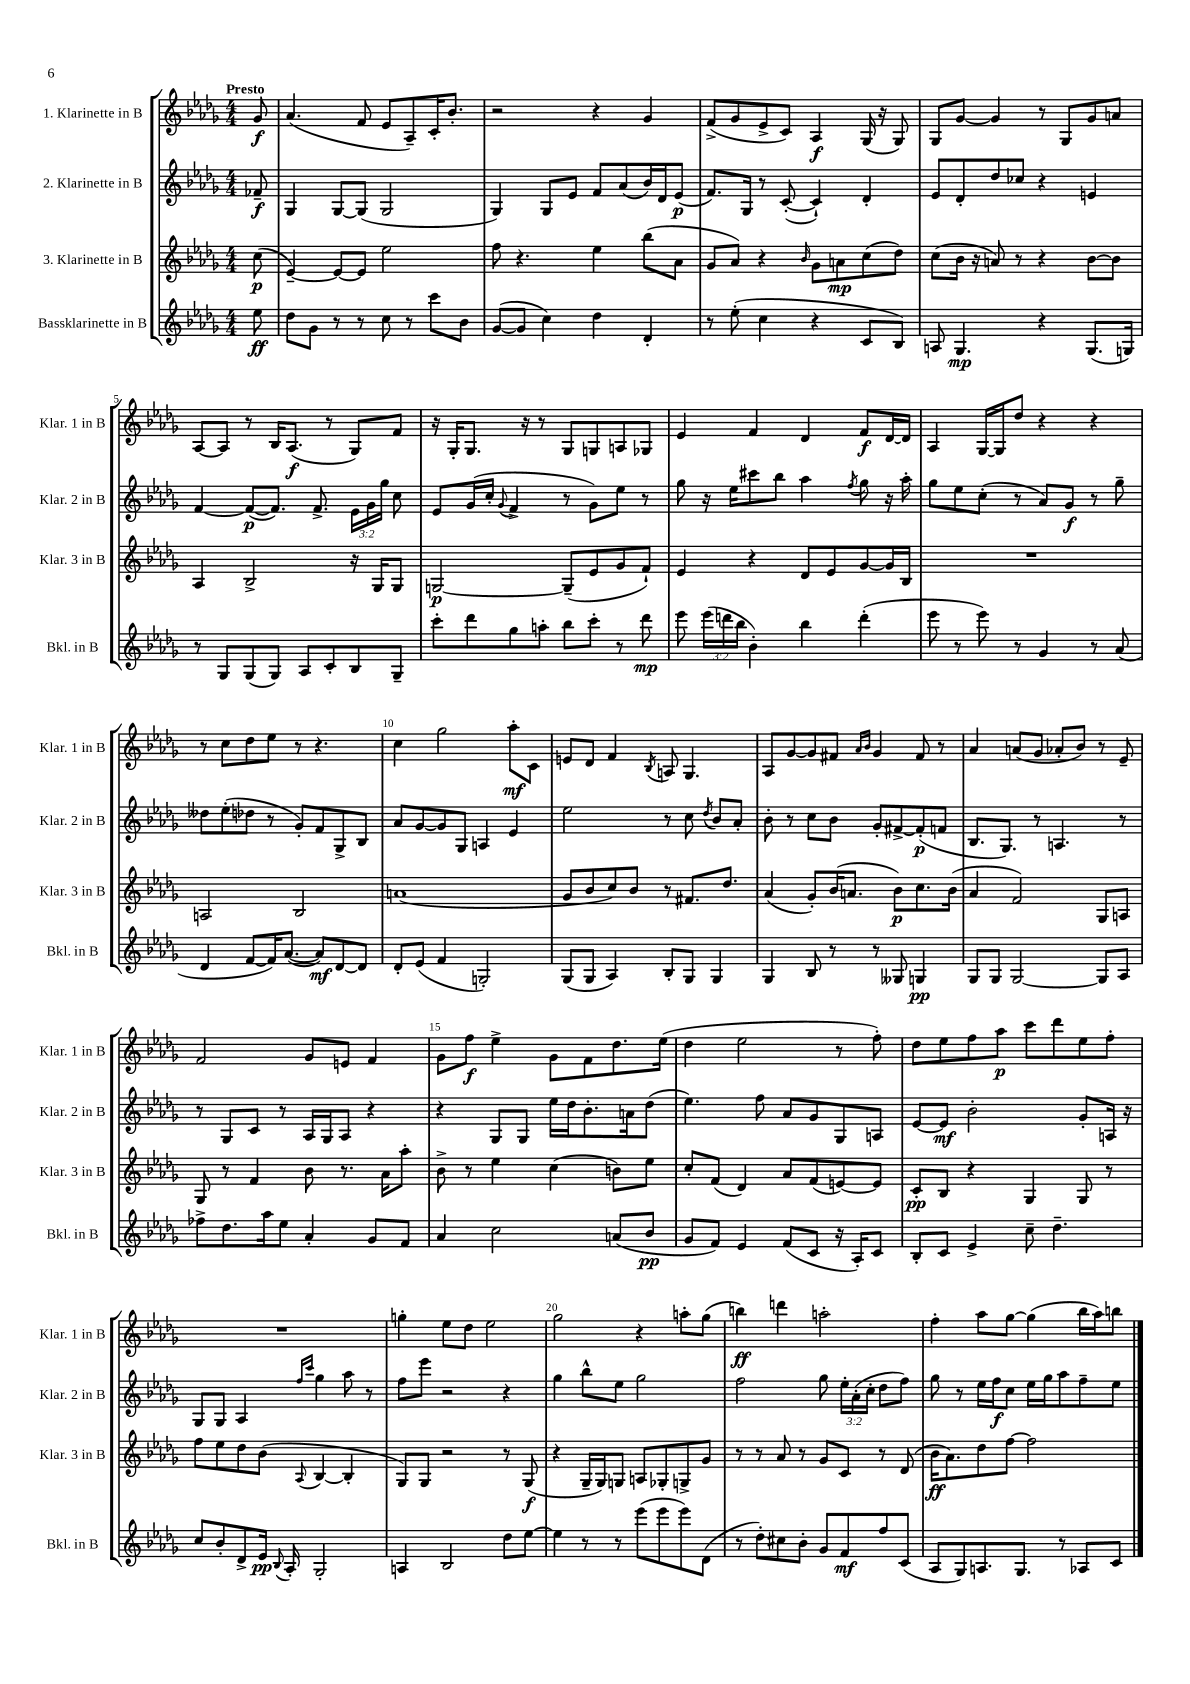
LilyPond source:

<<
\new StaffGroup <<
\new Staff = "s0" \with { instrumentName = "1. Klarinette in B" shortInstrumentName = "Klar. 1 in B" } {
    \clef treble \key des \major \numericTimeSignature \time 4/4 \partial 8 \tempo "Presto"
    \autoBeamOff ges'8\f |
    aes'4.( f'8 ees'8[ aes8--) c'16-. bes'8.]-. |
    r2 r4 ges'4 |
    f'8[->( ges'8 ees'8-> c'8]) aes4\f ges16( r16 ges8) |
    ges8[ ges'8]~ ges'4 r8 ges8[ ges'8 a'8] |
    aes8[~ aes8] r8 bes16[ aes8.]\f( r8 ges8[) f'8] |
    r16 ges16[-. ges8.] r16 r8 ges8[ g8 a8 ges8] |
    ees'4 f'4 des'4 f'8[\f des'16~ des'16] |
    aes4 ges16[~ ges16 des''8] r4 r4 |
    r8 c''8[ des''8 ees''8] r8 r4. |
    c''4 ges''2 aes''8[-.\mf c'8] |
    e'8[ des'8] f'4 \acciaccatura { bes8 } a8 ges4. |
    aes8[ ges'8~ ges'8 fis'8] \grace { aes'16[ bes'16] } ges'4 fis'8 r8 |
    aes'4 a'8[( ges'8] aes'8[-. bes'8]) r8 ees'8-- |
    f'2 ges'8[ e'8] f'4 |
    ges'8[ f''8]\f ees''4-> ges'8[ f'8 des''8. ees''16]( |
    des''4 ees''2 r8 f''8-.) |
    des''8[ ees''8 f''8 aes''8]\p c'''8[ des'''8 ees''8 f''8]-. |
    R1 |
    g''4-. ees''8[ des''8] ees''2 |
    ges''2 r4 a''8[-. ges''8]( |
    b''4\ff) d'''4 a''2-. |
    f''4-. aes''8[ ges''8]~ ges''4( bes''16[ aes''16) b''8] \bar "|." |
}
\new Staff = "s1" \with { instrumentName = "2. Klarinette in B" shortInstrumentName = "Klar. 2 in B" } {
    \clef treble \key des \major \numericTimeSignature \time 4/4 \override Staff.TupletNumber.text = #tuplet-number::calc-fraction-text \partial 8
    \autoBeamOff fes'8--\f |
    ges4 ges8[~ ges8]( ges2 |
    ges4) ges8[ ees'8] f'8[ aes'8( bes'16) des'16 ees'8]\p( |
    f'8.[) ges16] r8 c'8~-.( c'4-!) des'4-. |
    ees'8[ des'8-. des''8 ces''8] r4 e'4 |
    f'4~ f'8[~\p( f'8.]) f'8.-> \tuplet 3/2 { ees'16[ ges'16 ges''16] } c''8 |
    ees'8[ ges'16( c''16]-. \appoggiatura { ges'8 } f'4-> r8 ges'8[) ees''8] r8 |
    ges''8 r16 ees''16[ cis'''8 bes''8] aes''4 \acciaccatura { f''8 } ges''8 r16 aes''16-. |
    ges''8[ ees''8 c''8]-.( r8 aes'8[) ges'8]\f r8 ges''8-- |
    deses''8[ ees''8-.( des''8] r8 ges'8[-.) f'8 ges8-> bes8] |
    aes'8[ ges'8~ ges'8 ges8] a4 ees'4 |
    ees''2 r8 c''8 \acciaccatura { des''8 } bes'8[ aes'8]-. |
    bes'8-. r8 c''8[ bes'8] ges'8[-. fis'8~-> fis'8-.\p( f'8] |
    bes8.[ ges8.]) r8 a4. r8 |
    r8 ges8[ c'8] r8 aes16[ ges16 aes8] r4 |
    r4 ges8[ ges8] ees''16[ des''16 bes'8.-. a'16 des''8]( |
    ees''4.) f''8 aes'8[ ges'8 ges8 a8] |
    ees'8[~ ees'8]\mf bes'2-. ges'8[-. a16] r16 |
    ges8[ ges8] aes4 \grace { f''16[ c'''16] } ges''4 aes''8 r8 |
    f''8[ ees'''8] r2 r4 |
    ges''4 bes''8[-^ ees''8] ges''2 |
    f''2 ges''8 \tuplet 3/2 { ees''16[-. aes'16-.( c''16]-. } des''8[ f''8]) |
    ges''8 r8 ees''16[ f''16\f c''8] ees''16[ ges''16 aes''8 f''8-- ees''8] \bar "|." |
}
\new Staff = "s2" \with { instrumentName = "3. Klarinette in B" shortInstrumentName = "Klar. 3 in B" } {
    \clef treble \key des \major \numericTimeSignature \time 4/4 \partial 8
    \autoBeamOff c''8\p( |
    ees'4~--) ees'8[~ ees'8] ees''2 |
    f''8 r4. ees''4 bes''8[( aes'8] |
    ges'8[ aes'8]) r4 \grace { bes'16 } ges'8[ a'8\mp c''8( des''8]) |
    c''8[( bes'16] r16 a'8) r8 r4 bes'8[~ bes'8] |
    aes4 bes2-> r16 ges16[ ges8] |
    g2~\p g8[--( ees'8 ges'8 f'8]-!) |
    ees'4 r4 des'8[ ees'8 ges'8~ ges'16 bes16] |
    R1 |
    a2 bes2 |
    a'1( |
    ges'8[ bes'8 c''8) bes'8] r8 fis'8.[ des''8.] |
    aes'4( ges'8[-.) bes'16( a'8.] bes'8[\p) c''8. bes'16]( |
    aes'4 f'2) ges8[ a8] |
    ges8 r8 f'4 bes'8 r8. aes'16[ aes''8]-. |
    bes'8-> r8 ees''4 c''4( b'8[) ees''8] |
    c''8[-. f'8]( des'4) aes'8[ f'8( e'8~) e'8] |
    c'8[-.\pp bes8] r4 ges4 ges8 r8 |
    f''8[ ees''8 des''8 bes'8]( \appoggiatura { aes8 } bes4~ bes4-. |
    ges8[) ges8] r2 r8 ges8\f( |
    r4 ges16[-- ges16) g8] a8[ ges8-. g8-> ges'8] |
    r8 r8 aes'8 r8 ges'8[ c'8] r8 des'8( |
    bes'16[\ff aes'8.) des''8 f''8]~ f''2 \bar "|." |
}
\new Staff = "s3" \with { instrumentName = "Bassklarinette in B" shortInstrumentName = "Bkl. in B" } {
    \clef treble \key des \major \numericTimeSignature \time 4/4 \override Staff.TupletNumber.text = #tuplet-number::calc-fraction-text \partial 8
    \autoBeamOff ees''8\ff |
    des''8[ ges'8] r8 r8 c''8 r8 c'''8[ bes'8] |
    ges'8[~( ges'8] c''4) des''4 des'4-. |
    r8 ees''8-.( c''4 r4 c'8[ bes8]) |
    a8 ges4.\mp r4 ges8.[( g16]) |
    r8 ges8[ ges8( ges8]) aes8[ c'8-. bes8 ges8]-- |
    c'''8[-. des'''8 ges''8 a''8]-. bes''8[ c'''8]-. r8 des'''8\mp |
    ees'''8 \tuplet 3/2 { ees'''16[( d'''16 bes''16] } bes'4-.) bes''4 d'''4-.( |
    ees'''8 r8 ees'''8) r8 ges'4 r8 aes'8( |
    des'4 f'8[~ f'16) aes'8.]~( aes'8[\mf) des'8~ des'8] |
    des'8[-. ees'8]( f'4 g2-.) |
    ges8[( ges8] aes4) bes8[-. ges8] ges4 |
    ges4 bes8 r8 r8 geses8 g4\pp |
    ges8[ ges8] ges2~ ges8[ aes8] |
    fes''8[-> des''8. aes''16 ees''8] aes'4-. ges'8[ f'8] |
    aes'4 c''2 a'8[( bes'8]\pp |
    ges'8[ f'8]) ees'4 f'8[( c'8] r16 aes16[-.) c'8] |
    bes8[-. c'8] ees'4-> c''8-- des''4.-- |
    c''8[ bes'8-. des'8-> ees'16]\pp \appoggiatura { bes8 } aes16-. ges2-. |
    a4 bes2 des''8[ ees''8]~ |
    ees''4 r8 r8 ees'''8[( ees'''8 ees'''8) des'8]( |
    r8 des''8[-.) cis''8 bes'8]-. ges'8[ f'8\mf f''8 c'8]( |
    aes8[ ges8) a8. ges8.] r8 aes8[ c'8] \bar "|." |
}
>>
>>
\layout { \context { \Score \override BarNumber.break-visibility = ##(#f #t #t) barNumberVisibility = #(every-nth-bar-number-visible 5) } }
